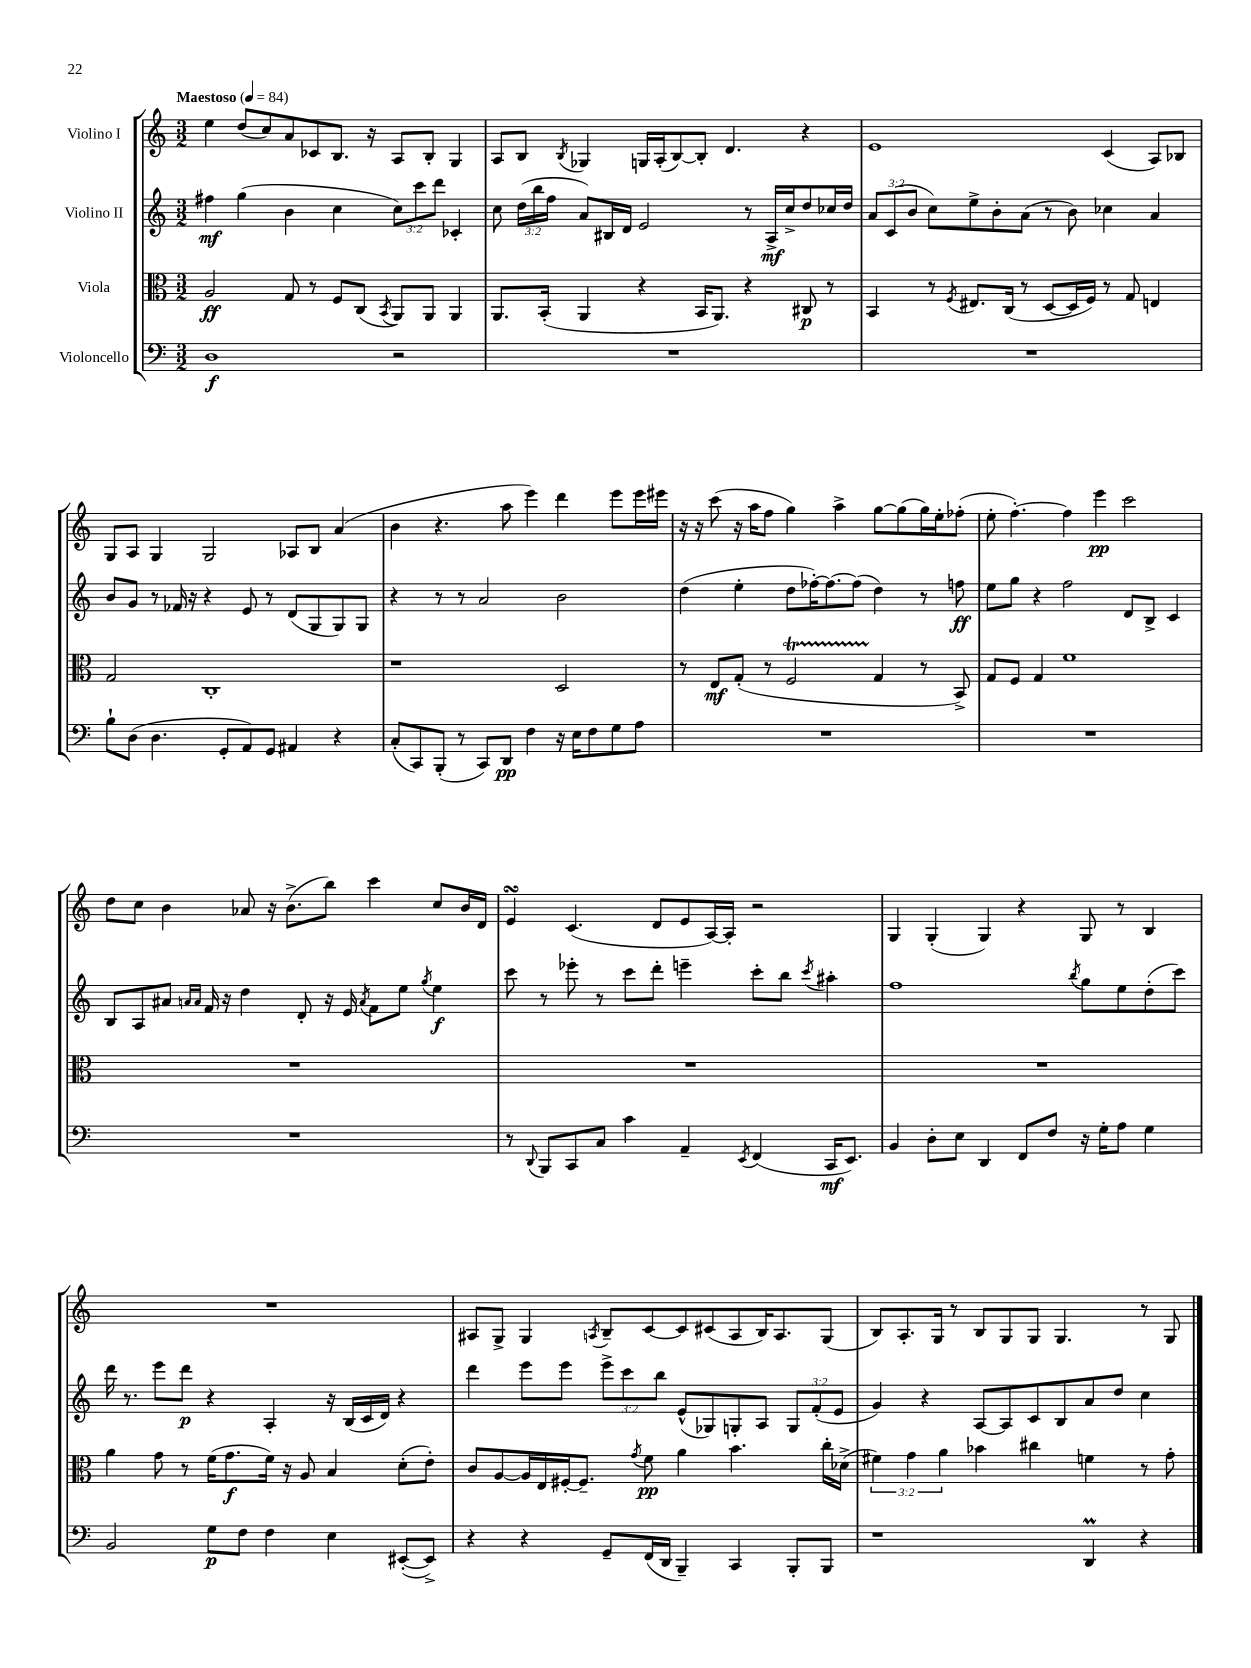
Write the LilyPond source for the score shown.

<<
\new StaffGroup <<
\new Staff = "s0" \with { instrumentName = "Violino I" } {
    \clef treble \key c \major \numericTimeSignature \time 3/2 \tempo "Maestoso" 4 = 84
    \autoBeamOff e''4 d''8[( c''8) a'8 ces'8 b8.] r16 a8[ b8]-. g4 |
    a8[ b8] \acciaccatura { b8 } ges4 g16[ a16-.( b8~) b8]-. d'4. r4 |
    e'1 c'4( a8[) bes8] |
    g8[ a8] g4 g2 aes8[ b8] a'4( |
    b'4 r4. a''8 e'''4) d'''4 e'''8[ e'''16 eis'''16] |
    r16 r16 c'''8( r16 a''16[ f''8] g''4) a''4-> g''8[~ g''8( g''16) e''16-. fes''8]-.( |
    e''8-. f''4.~-.) f''4 e'''4\pp c'''2 |
    d''8[ c''8] b'4 aes'8 r16 b'8.[->( b''8]) c'''4 c''8[ b'16 d'16] |
    e'4\turn c'4.( d'8[ e'8 a16~) a16]-. r2 |
    g4 g4-.( g4) r4 g8 r8 b4 |
    R1. |
    ais8[ g8]-> g4 \acciaccatura { a8 } b8[-- c'8~ c'8 cis'8( a8 b16) a8. g8]( |
    b8[) a8.-. g16] r8 b8[ g8 g8] g4. r8 g8 \bar "|." |
}
\new Staff = "s1" \with { instrumentName = "Violino II" } {
    \clef treble \key c \major \numericTimeSignature \time 3/2 \override Staff.TupletNumber.text = #tuplet-number::calc-fraction-text
    \autoBeamOff fis''4\mf g''4( b'4 c''4 \tuplet 3/2 { c''8[) c'''8 d'''8] } ces'4-. |
    c''8 \tuplet 3/2 { d''16[( b''16 f''16] } a'8[) bis16 d'16] e'2 r8 a16[->\mf c''16-> d''8 ces''16 d''16] |
    \tuplet 3/2 { a'8[ c'8( b'8] } c''8[) e''8-> b'8-. a'8]( r8 b'8) ces''4 a'4 |
    b'8[ g'8] r8 fes'16 r16 r4 e'8 r8 d'8[( g8 g8) g8] |
    r4 r8 r8 a'2 b'2 |
    d''4( e''4-. d''8[ fes''16~-.) fes''8.~ fes''8]( d''4) r8 f''8\ff |
    e''8[ g''8] r4 f''2 d'8[ b8]-> c'4 |
    b8[ a8 ais'8] \grace { a'16[ a'16] } f'16 r16 d''4 d'8-. r16 e'16 \acciaccatura { a'8 } f'8[ e''8] \acciaccatura { g''8 } e''4\f |
    c'''8 r8 ees'''8-. r8 c'''8[ d'''8]-. e'''4-- c'''8[-. b''8] \acciaccatura { c'''8 } ais''4-. |
    f''1 \acciaccatura { b''8 } g''8[ e''8 d''8-.( c'''8]) |
    d'''16 r8. e'''8[ d'''8]\p r4 a4-. r16 b16[( c'16 d'16]) r4 |
    d'''4 e'''8[ e'''8] \tuplet 3/2 { e'''8[-> c'''8 b''8] } e'8[-^( ges8) g8-. a8] \tuplet 3/2 { g8[ f'8-.( e'8] } |
    g'4) r4 a8[~ a8 c'8 b8 a'8 d''8] c''4 \bar "|." |
}
\new Staff = "s2" \with { instrumentName = "Viola" } {
    \clef alto \key c \major \numericTimeSignature \time 3/2 \override Staff.TupletNumber.text = #tuplet-number::calc-fraction-text
    \autoBeamOff a2\ff g8 r8 f8[ c8]( \acciaccatura { b,8 } a,8[) a,8] a,4 |
    a,8.[ b,16]-.( a,4 r4 b,16[ a,8.]) r4 cis8\p r8 |
    b,4 r8 \acciaccatura { f8 } eis8.[ c16]( r8 d8[~ d16 f16]) r8 g8 e4 |
    g2 c1-. |
    r1 d2 |
    r8 e8[\mf g8]-.( r8 f2\startTrillSpan g4\stopTrillSpan r8 b,8->) |
    g8[ f8] g4 f'1 |
    R1. |
    R1. |
    R1. |
    a'4 g'8 r8 f'16[( g'8.\f f'16]) r16 a8 b4 d'8[-.( e'8]-.) |
    c'8[ a8~ a16 e16 fis16~-. fis8.]-- \acciaccatura { g'8 } f'8\pp a'4 b'4. c''16[-. des'16]->( |
    \tuplet 3/2 { fis'4) g'4 a'4 } bes'4 cis''4 f'4 r8 g'8-. \bar "|." |
}
\new Staff = "s3" \with { instrumentName = "Violoncello" } {
    \clef bass \key c \major \numericTimeSignature \time 3/2
    \autoBeamOff d1\f r2 |
    R1. |
    R1. |
    b8[-! d8]( d4. g,8[-. a,8) g,8] ais,4 r4 |
    c8[-.( c,8) b,,8]-.( r8 c,8[) d,8]\pp f4 r16 e16[ f8 g8 a8] |
    R1. |
    R1. |
    R1. |
    r8 \appoggiatura { d,8 } b,,8[ c,8 c8] c'4 a,4-- \acciaccatura { e,8 } f,4( c,16[\mf e,8.]) |
    b,4 d8[-. e8] d,4 f,8[ f8] r16 g16[-. a8] g4 |
    b,2 g8[\p f8] f4 e4 eis,8[~-.( eis,8]->) |
    r4 r4 g,8[-- f,16( d,16] b,,4--) c,4 b,,8[-. b,,8] |
    r1 d,4\prall r4 \bar "|." |
}
>>
>>
\layout { \context { \Score \remove "Bar_number_engraver" } }
